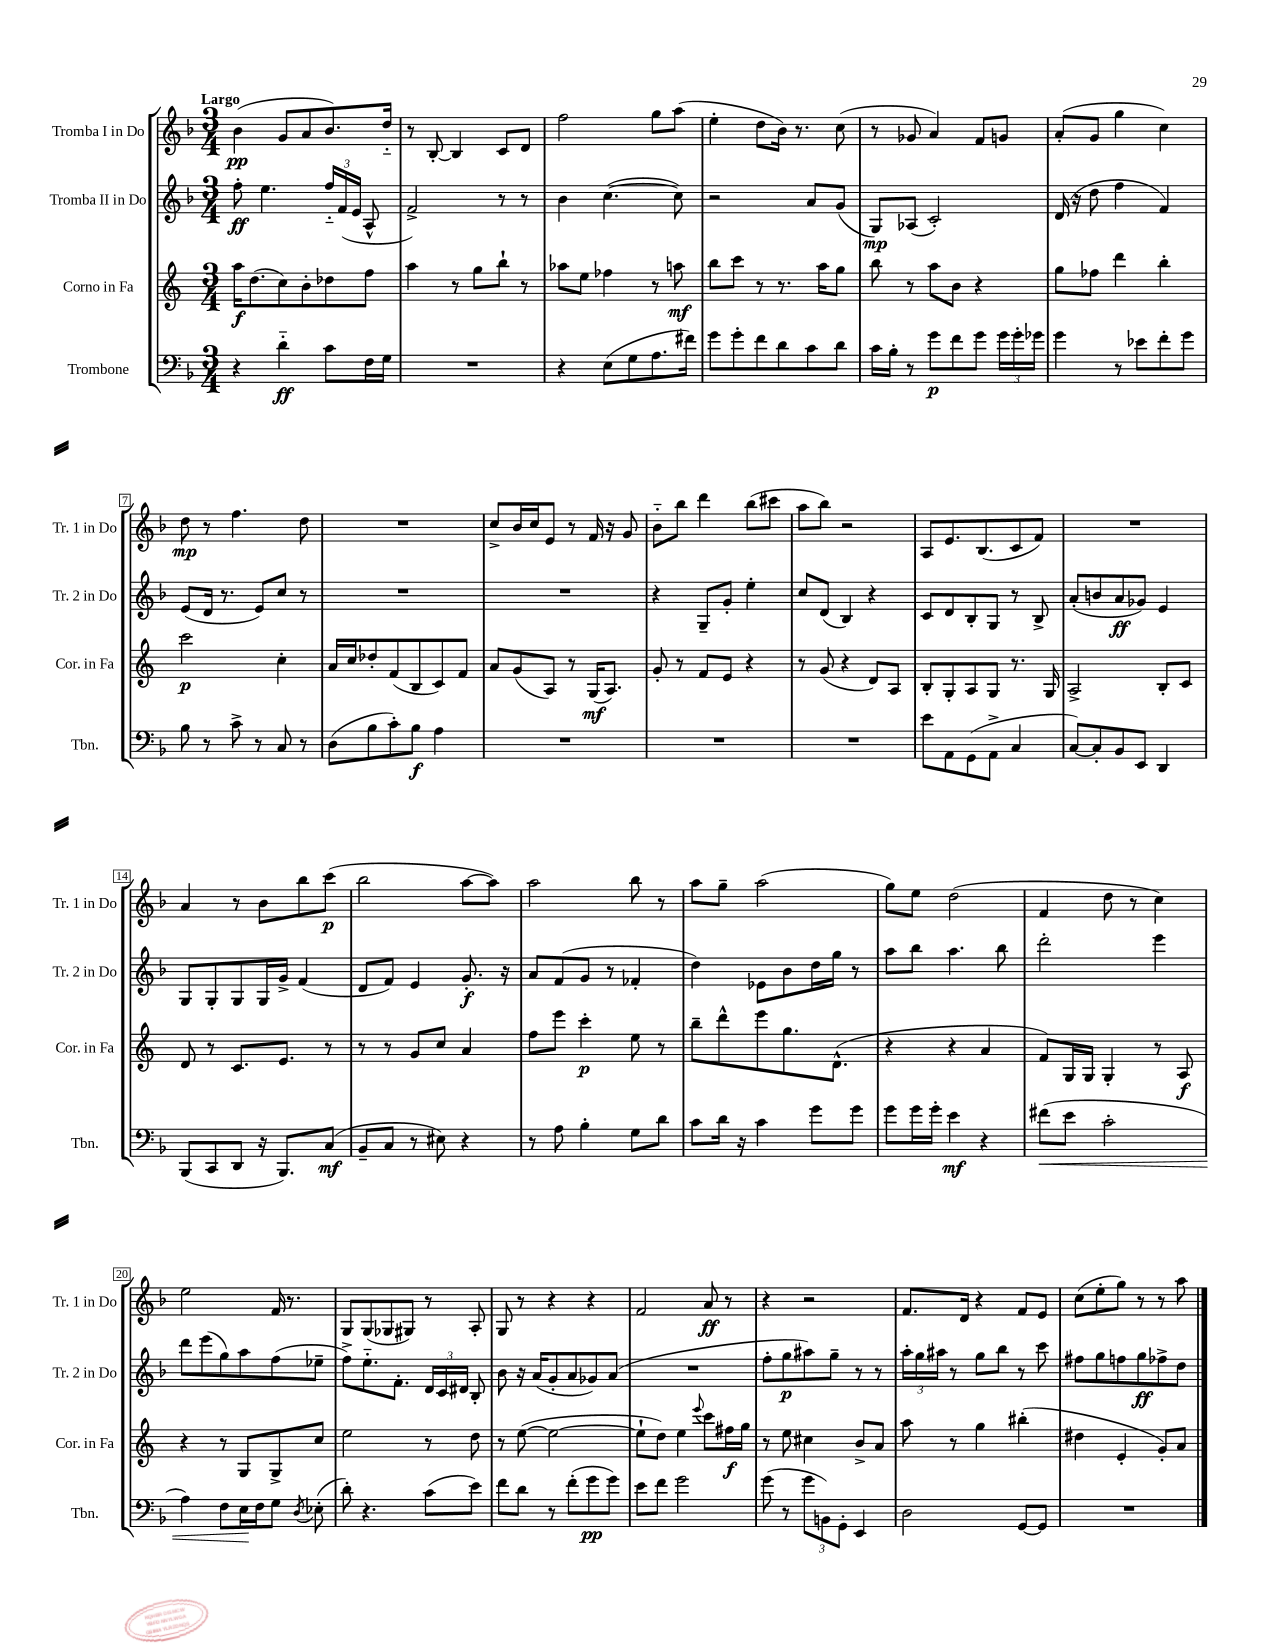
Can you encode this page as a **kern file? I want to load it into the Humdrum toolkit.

**kern	**kern	**kern	**kern
*staff4	*staff3	*staff2	*staff1
*clefF4	*clefG2	*clefG2	*clefG2
*k[b-]	*k[]	*k[b-]	*k[b-]
*M3/4	*M3/4	*M3/4	*M3/4
4r	16aa	8ff'	(4b-
.	(8.dd	.	.
.	.	4.ee	.
4d'~	8cc)	.	8g
.	8b'	.	8a
8c	8dd-	24ff'~	8.b-)
.	.	(24f	.
.	.	24e	.
16F	8ff	8A^^	.
16G	.	.	16dd'~
=	=	=	=
2.r	4aa	2f^)	8r
.	.	.	[8B-'
.	8r	.	4B-]
.	8gg	.	.
.	8bb`	8r	8c
.	8r	8r	8d
=	=	=	=
4r	8aa-	4b-	2ff
.	8ee	.	.
(8E	4ff-	([4.cc	.
8G	.	.	.
8.A	8r	.	8gg
.	8aa	8cc])	(8aa
16f#)	.	.	.
=	=	=	=
8g	8bb	2r	4ee'
8g'	8ccc	.	.
8f	8r	.	8dd
8d	8.r	.	16b-)
.	.	.	8.r
8c	.	8a	.
.	16aa	.	.
8d	8gg	(8g	(8cc
=	=	=	=
16c	8bb	8G)	8r
16B-'	.	.	.
8r	8r	(8A-	8g-
8g	8aa	2c')	4a)
8f	8b	.	.
8g	4r	.	8f
24g	.	.	8g
24g'	.	.	.
24g-	.	.	.
=	=	=	=
4g	8gg	(16d	(8a'
.	.	16r	.
.	8ff-	8dd	8g
8r	4ddd	4ff	4gg
8e-	.	.	.
8f'	4bb'	4f)	4cc)
8g	.	.	.
=	=	=	=
8B-	2ccc	(8e	8dd
8r	.	16d	8r
.	.	8.r	.
8c^	.	.	4.ff
8r	.	8e)	.
8C	4cc'	8cc	.
8r	.	8r	8dd
=	=	=	=
(8D	16a	2.r	2.r
.	16cc	.	.
8B-	8dd-'	.	.
8c')	(8f	.	.
8B-	8B	.	.
4A	8c)	.	.
.	8f	.	.
=	=	=	=
2.r	8a	2.r	8cc^
.	(8g	.	16b-
.	.	.	16cc
.	8A)	.	8e
.	8r	.	8r
.	(16G	.	16f
.	8.A)	.	16r
.	.	.	8g
=	=	=	=
2.r	8g'	4r	8b-'~
.	8r	.	8bb-
.	8f	8G~	4ddd
.	8e	8g'	.
.	4r	4ee'	(8bb-
.	.	.	8ccc#
=	=	=	=
2.r	8r	8cc	8aa
.	(8g	(8d	8bb-)
.	4r	4B-)	2r
.	8d)	4r	.
.	8A	.	.
=	=	=	=
8e	8B'	8c	8A
8AA	8G'	8d	8.e
(8GG	8A	8B-'	.
.	.	.	(8.B-
8AA^	8G	8G	.
4C	8.r	8r	8c
.	.	8B-^	8f)
.	16G	.	.
=	=	=	=
[8C)	2A^	(8a'	2.r
8C']	.	8b	.
8BB-	.	8a	.
8EE	.	8g-)	.
4DD	8B'	4e	.
.	8c	.	.
=	=	=	=
(8BBB-	8d	8G	4a
8CC	8r	8G'	.
8DD	8.c	8G	8r
16r	.	16G	8b-
8.BBB-)	8.e	16g^	.
.	.	(4f	8bb-
(8C	8r	.	(8ccc
=	=	=	=
8BB-~	8r	8d	2bb-
8C	8r	8f)	.
8r	8g	4e	.
8E#)	8cc	.	.
4r	4a	8.g'	[8aa
.	.	.	8aa])
.	.	16r	.
=	=	=	=
8r	8ff	8a	2aa
8A	8eee	(8f	.
4B-'	4ccc'	8g	.
.	.	8r	.
8G	8ee	4f-'	8bb-
8d	8r	.	8r
=	=	=	=
8c	8bb~	4dd)	8aa
16d	8ddd^^	.	8gg~
16r	.	.	.
4c	8eee	8e-	(2aa
.	8.gg	8b-	.
8g	.	16dd	.
.	(8.d^^	16gg	.
8g	.	8r	.
=	=	=	=
8g	4r	8aa	8gg)
16g	.	8bb-	8ee
16g'	.	.	.
4e	4r	4.aa	(2dd
4r	4a	.	.
.	.	8bb-	.
=	=	=	=
(8f#	8f)	2ddd'	4f
8e	16G	.	.
.	16G	.	.
2c'	4G'	.	8dd
.	.	.	8r
.	8r	4eee	4cc)
.	8A	.	.
=	=	=	=
4A)	4r	8ddd	2ee
.	.	(8eee	.
8F	8r	8gg)	.
16E	8G	8aa	.
16F	.	.	.
8G	8G^	(8ff	16f
.	.	.	8.r
8qD	.	.	.
(8E-'	8cc	8ee-~	.
=	=	=	=
8d')	2ee	8ff^)	8G
4.r	.	8.ee'~	(8G
.	.	.	8G-
.	.	8.f'	.
.	.	.	8G#)
(8c	8r	24d	8r
.	.	24c	.
.	.	24d#	.
8e)	8dd	8B-'	8A'
=	=	=	=
8f	8r	8b-	8G
8d	([8ee	16r	8r
.	.	(16a	.
8r	2ee_	8g'	4r
(8f'	.	8a	.
8g	.	8g-)	4r
8g)	.	(8a	.
=	=	=	=
8e	8ee`]	2.r	2f
8f	8dd)	.	.
2g	4ee	.	.
.	8qqeee	.	.
.	8ccc	.	8a
.	16ff#	.	8r
.	16gg	.	.
=	=	=	=
(8g	8r	8ff'	4r
8r	8ee	8gg	.
12g	4cc#	8aa#)	2r
12BB)	.	.	.
.	.	8gg~	.
12GG'	.	.	.
4EE	8b^	8r	.
.	8a	8r	.
=	=	=	=
2D	8aa	24aa'	8.f
.	.	24gg	.
.	.	24aa#	.
.	8r	8r	.
.	.	.	16d
.	4gg	8gg	4r
.	.	8bb-	.
[8GG	(4bb#'	8r	8f
8GG]	.	8ccc	8e
=	=	=	=
2.r	4dd#	8ff#	(8cc
.	.	8gg	8ee'
.	4e'	8ff	8gg)
.	.	8gg	8r
.	8g')	8ff-^	8r
.	8a	8dd	8aa
==	==	==	==
*-	*-	*-	*-
